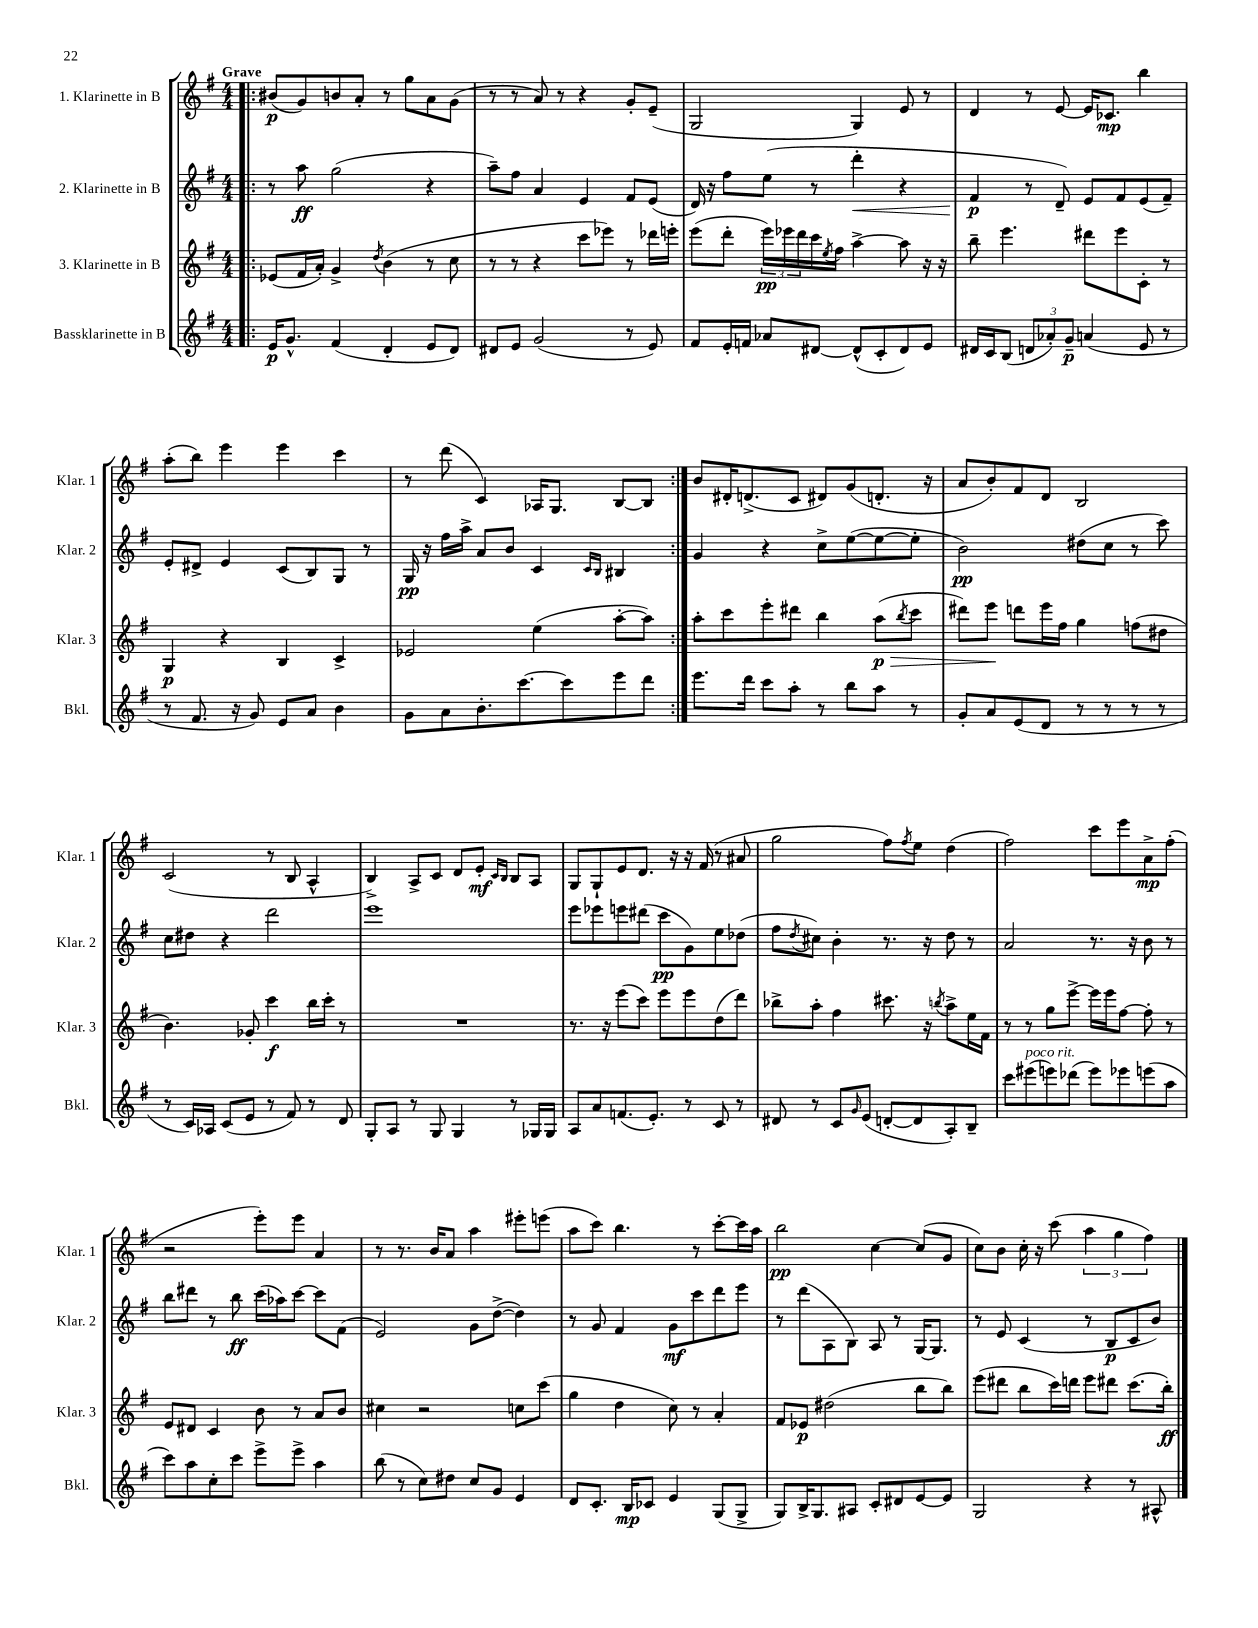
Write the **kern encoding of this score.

**kern	**kern	**kern	**kern
*staff4	*staff3	*staff2	*staff1
*clefG2	*clefG2	*clefG2	*clefG2
*k[f#]	*k[f#]	*k[f#]	*k[f#]
*M4/4	*M4/4	*M4/4	*M4/4
=!|:	=!|:	=!|:	=!|:
16e	(8e-	8r	(8b#
8.g^^	.	.	.
.	16f#	8aa	8g)
.	16a')	.	.
(4f#	4g^	(2gg	8b
.	.	.	8a'
.	8qdd	.	.
4d'	(4b	.	8r
.	.	.	8gg
8e	8r	4r	8a
8d)	8cc	.	(8g
=	=	=	=
8d#	8r	8aa~)	8r
8e	8r	8ff#	8r
(2g	4r	4a	8a)
.	.	.	8r
.	8ccc	4e	4r
.	8eee-)	.	.
8r	8r	8f#	8g'
8e)	16ddd-	(8e	(8e~
.	16eee'	.	.
=	=	=	=
8f#	(8eee	16d)	2G
.	.	16r	.
16e'	8ddd'	8ff#	.
16f	.	.	.
8a-	24eee)	(8ee	.
.	24eee-	.	.
.	24ddd	.	.
[8d#	16ccc	8r	.
.	8qee	.	.
.	16ff#	.	.
(8d#^^]	[4aa^	4ddd'	4G)
8c'	.	.	.
8d#)	8aa]	4r	8e
8e	16r	.	8r
.	16r	.	.
=	=	=	=
16d#	8bb~	4f#	4d
16c	.	.	.
(8B	4.eee	.	.
12d	.	8r	8r
12a-')	.	.	.
.	.	8d~)	[8e
12g~	.	.	.
(4a	8ddd#	8e	16e]
.	.	.	8.c-
.	8eee	8f#	.
8e	8c'	(8e	4bb
8r	8r	8f#~)	.
=	=	=	=
8r	4G	8e'	(8aa'
8.f#	.	8d#^	8bb)
.	4r	4e	4eee
16r	.	.	.
8g)	.	.	.
8e	4B	(8c	4eee
8a	.	8B)	.
4b	4c^	8G	4ccc
.	.	8r	.
=	=	=	=
8g	2e-	16G	8r
.	.	16r	.
8a	.	16ff#	(8ddd
.	.	16aa^	.
8.b'	.	8a	4c)
.	.	8b	.
[8.ccc	.	.	.
.	(4ee	4c	16A-
.	.	.	8.G
8ccc]	.	.	.
.	.	16qqc	.
.	.	16qqB	.
8eee	[8aa'	4B#	[8B
8ddd	8aa])	.	8B]
=:|!	=:|!	=:|!	=:|!
8.eee	8aa'	4g	8b
.	8ccc	.	16d#'
16ddd	.	.	(8.d^
8ccc	8eee'	4r	.
8aa'	8ddd#	.	8c
8r	4bb	8cc^	8d#)
8bb	.	([8ee	(8g
8aa	(8aa	8ee_	8.d'
.	8qbb	.	.
8r	8ccc	8ee']	.
.	.	.	16r
=	=	=	=
8g'	8ddd#)	2b)	8a
8a	8eee	.	8b')
(8e	8ddd	.	8f#
8d	16eee	.	8d
.	16ff#	.	.
8r	4gg	(8dd#	2B
8r	.	8cc	.
8r	(8ff	8r	.
8r	8dd#	8ccc)	.
=	=	=	=
8r	4.b)	8cc	(2c
16c)	.	8dd#	.
16A-	.	.	.
(8c	.	4r	.
8e	8g-'	.	.
8r	4ccc	2ddd	8r
8f#)	.	.	8B
8r	16bb	.	4A^^
.	16ccc'	.	.
8d	8r	.	.
=	=	=	=
8G'	1r	1eee	4B^)
8A	.	.	.
8r	.	.	8A^
8G	.	.	8c
4G	.	.	8d
.	.	.	8e'
.	.	.	16qqc
.	.	.	16qqB
8r	.	.	8B
16G-	.	.	8A
16G-	.	.	.
=	=	=	=
8A	8.r	8eee	8G
8a	.	8eee-	8G`
.	16r	.	.
(8.f	(8eee	8eee	8e
.	8ccc)	(8ddd#	8.d
8.e')	.	.	.
.	8eee	8ccc	.
.	.	.	16r
8r	8eee	8g)	16r
.	.	.	(16f#
8c	(8dd	8ee	8r
8r	8ddd)	(8dd-	8a#
=	=	=	=
8d#	8bb-^	8ff#	2gg
.	.	8qdd	.
8r	8aa'	8cc#)	.
8c	4ff#	4b'	.
16qqg	.	.	.
(8e	.	.	.
[8d'	8.ccc#	8.r	8ff#)
.	.	.	8qff#
8d]	.	.	8ee
.	16r	16r	.
.	8qbb	.	.
8A')	8aa^	8dd	(4dd
8B~	16ee	8r	.
.	16f#	.	.
=	=	=	=
8ccc	8r	2a	2ff#)
(8eee#	8r	.	.
8eee)	8gg	.	.
(8ddd-	[8eee^	.	.
8eee)	16eee]	8.r	8ccc
.	16eee	.	.
8eee-	[8ff#	.	8eee
.	.	16r	.
(8eee	8ff#']	8b	8a^
8aa	8r	8r	(8ff#'
=	=	=	=
8ccc)	8e	8bb	2r
8aa	8d#	8ddd#	.
8cc'	4c	8r	.
8ccc	.	8bb	.
8eee^	8b	(16ccc	8eee')
.	.	16aa-)	.
8eee^	8r	[8ccc	8eee
4aa	8a	8ccc]	4a
.	8b	(8f#	.
=	=	=	=
(8bb	4cc#	2e)	8r
8r	.	.	8.r
8cc)	2r	.	.
.	.	.	16b
8dd#	.	.	8a
8cc	.	8g	4aa
8g	.	([8dd^	.
4e	8cc	4dd])	8eee#'
.	(8ccc	.	(8eee
=	=	=	=
8d	4gg	8r	8aa
8.c'	.	8g	8ccc)
.	4dd	4f#	4.bb
16B	.	.	.
8c-	.	.	.
4e	8cc)	8g	.
.	8r	8ccc	8r
(8G	4a'	8ddd	[8ccc'
8G^	.	8eee	16ccc]
.	.	.	16aa
=	=	=	=
8G)	8f#	8r	2bb
16B^	8e-	(8ddd	.
8.G	.	.	.
.	(2dd#	8A	.
8A#	.	8B)	.
8c'	.	8A	[4cc
8d#	.	8r	.
[8e	8bb	[16G	(8cc]
.	.	8.G]	.
8e]	8bb)	.	8g
=	=	=	=
2G	(8eee	8r	8cc)
.	8ddd#	8e	8b
.	8bb	(4c	16cc'
.	.	.	16r
.	16ccc)	.	(8ccc
.	16ddd	.	.
4r	8eee	8r	6aa
.	8ddd#	8B	.
.	.	.	6gg
8r	(8.ccc	8c	.
.	.	.	6ff#)
8A#^^	.	8b)	.
.	16bb')	.	.
==	==	==	==
*-	*-	*-	*-
